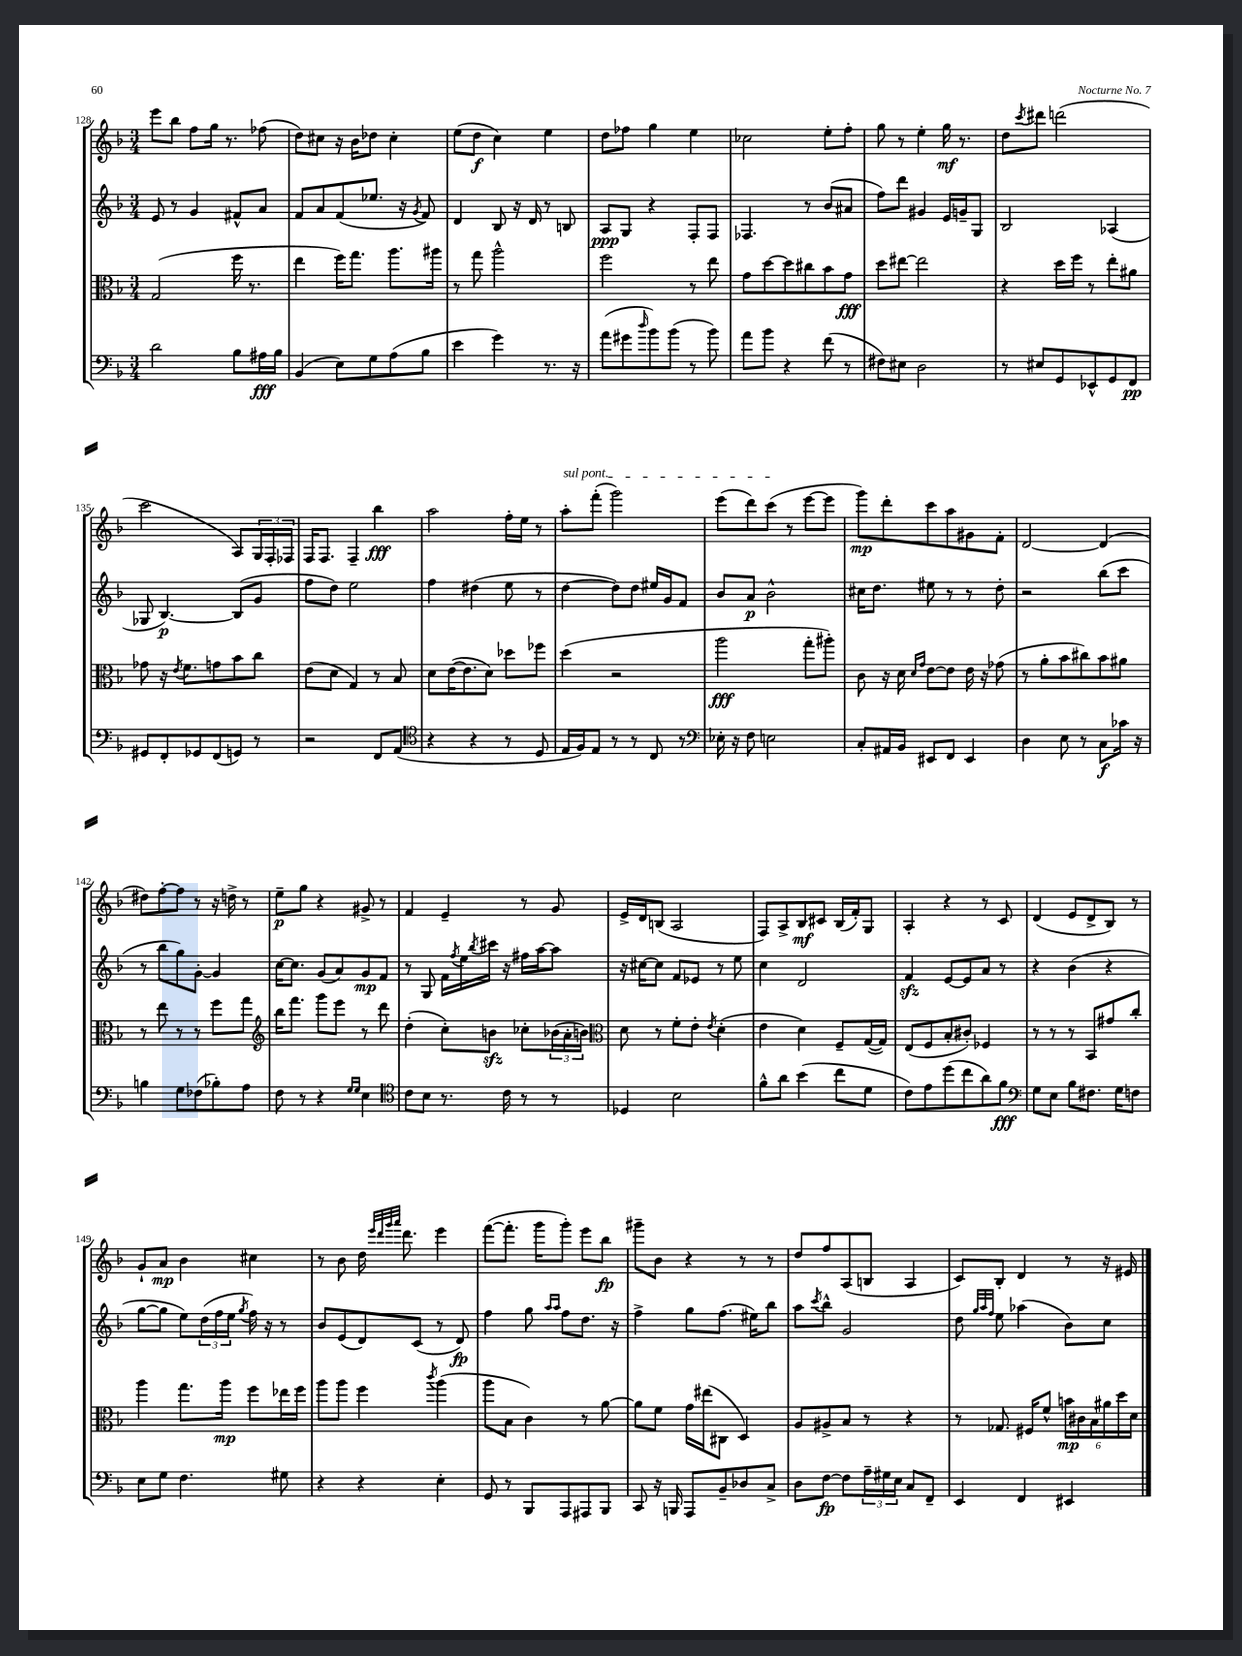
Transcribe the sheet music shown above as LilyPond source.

<<
\new StaffGroup <<
\new Staff = "s0" {
    \clef treble \key f \major \numericTimeSignature \time 3/4
    e'''8 bes''8 f''8 g''16 r8. fes''8( |
    d''8) cis''8 r16 bes'16 des''8 cis''4-. |
    e''8( d''8\f c''4) e''4 |
    d''8 fes''8 g''4 e''4 |
    ces''2 e''8-. f''8-. |
    g''8 r8 e''4-. g''16\mf r8. |
    d''8 \acciaccatura { c'''8 } dis'''8 d'''2( |
    c'''2 a8) \tuplet 3/2 { g16 f16-. fes16 } |
    f16 f8. f4-- bes''4\fff |
    a''2 f''16-. e''16 r8 |
    \once \override TextSpanner.bound-details.left.text = \markup { \italic "sul pont." } a''8-.\startTextSpan f'''8-.( g'''2) |
    e'''8( d'''8) c'''8\stopTextSpan( r8 e'''8~ e'''8 |
    g'''8\mp) d'''8-. c'''8 a''8 gis'8 f'8-. |
    d'2~ d'4( |
    dis''8) f''8~-. f''8 r8 r16 d''16-> r8 |
    e''8--\p g''8 r4 gis'8-> r8 |
    f'4 e'4-- r8 g'8 |
    e'16-> d'16 b8( a2 |
    f8) a8-> bes8\mf cis'8 bes16( f'16-.) g8 |
    a4-. r4 r8 c'8 |
    d'4( e'8 d'8-> bes8) r8 |
    g'8-! a'8\mp bes'4 cis''4 |
    r8 bes'8 d''16 \grace { e'''32 d'''32 g'''32 a'''32 } d'''8. e'''4 |
    f'''8~( f'''8.-. g'''16 g'''8-.) e'''8 bes''8\fp |
    gis'''8-- bes'8 r4 r8 r8 |
    d''8 f''8 a8( b8 a4 |
    c'8) bes8-. d'4 r8 r16 eis'16 \bar "|." |
}
\new Staff = "s1" {
    \clef treble \key f \major \numericTimeSignature \time 3/4
    e'8 r8 g'4 fis'8-^ a'8 |
    f'8 a'8 f'8( ees''8. r16 \acciaccatura { g'8 } f'8) |
    d'4 bes8 r16 d'16 r8 b8 |
    a8\ppp g8 r4 f8-. f8 |
    fes4. r8 bes'8( ais'8 |
    f''8) d'''8 gis'4 e'16 g'16-- g8 |
    bes2 aes4( |
    ges8 bes4.~\p) bes8( g'8 |
    f''8 d''8) e''2 |
    f''4 dis''4( e''8 r8 |
    d''4~ d''8) d''8 eis''16 g'16 f'8 |
    bes'8 a'8\p bes'2-^ |
    cis''16 d''8. eis''8 r8 r8 d''8-. |
    r2 bes''8( c'''8 |
    r8 bes''8 g''8) g'8~-. g'4 |
    c''16~ c''8. g'8( a'8) g'8\mp f'8 |
    r8 g8 f'16 \acciaccatura { f''8 } e''16 \acciaccatura { bes''8 } cis'''16 r16 fis''16 a''16~ a''8 |
    r16 cis''16~ cis''8 f'8 ees'8 r8 e''8 |
    c''4 d'2 |
    f'4\sfz e'8~ e'8 a'8 r8 |
    r4 bes'4( r4 |
    g''8~ g''8 e''8) \tuplet 3/2 { d''16( f''16 e''16 } \acciaccatura { g''8 } f''16) r16 r8 |
    bes'8 e'8( d'8) c'8( r8 d'8\fp) |
    f''4 g''8 \grace { a''16 a''16 } f''8 d''8. r16 |
    f''4-> g''8 f''8.( eis''16) bes''8 |
    a''8 \acciaccatura { c'''8 } bes''8-^ g'2 |
    d''8 \grace { g''32 a''32 f''32 } e''8 aes''4( bes'8) c''8 \bar "|." |
}
\new Staff = "s2" {
    \clef alto \key f \major \numericTimeSignature \time 3/4
    g2( f''16 r8. |
    e''4 f''16) g''8. a''8. ais''16 |
    r8 g''8 a''2-^ |
    f''2 r8 e''8 |
    g'8 d''8~ d''8 cis''8 bes'8 g'8\fff |
    d''8 eis''8~ eis''2 |
    r4 d''16 f''16 r8 e''8-. ais'8 |
    ges'8 r16 \acciaccatura { e'8 } f'8. g'8 bes'8 c''8 |
    e'8( d'8 g4) r8 bes8 |
    d'8 e'16~( e'8. d'8) des''8 fes''8 |
    d''4( r2 |
    a''2\fff g''8-. ais''8-.) |
    c'8 r16 d'16 \grace { d'16 g'16 } e'8~ e'8 e'16 r16 ges'8( |
    r8 a'8-. bes'8 cis''8) bes'8 ais'8 |
    r8 e''8 r8 r8 f''8 g''8 |
    \clef treble bes''16 f'''8. g'''8 e'''8 r8 d'''8 |
    d''4-.( c''8-.) b'8\sfz ces''8-. \tuplet 3/2 { bes'16( a'16-. b'16) } |
    \clef alto d'8 r8 f'8-. e'8-. \acciaccatura { e'8 } d'4-.( |
    e'4 d'4) f8-- g16~( g16) |
    e8( f8 bes8-. cis'8-.) fes4 |
    r8 r8 r8 bes,8 gis'8 c''8-. |
    a''4 g''8. a''16\mp f''8 ees''16 f''16 |
    a''8 a''8 f''4 \acciaccatura { c'''8 } a''4( |
    a''8 bes8 c'4) r8 a'8~ |
    a'8 f'8 g'16 eis''16( cis8 d4) |
    a8 ais8-> bes8 r8 r4 |
    r8 ges8. fis16 f'8-^ \tuplet 6/4 { b'16\mp cis'16 bes16 ais'16 d''16 d'16 } \bar "|." |
}
\new Staff = "s3" {
    \clef bass \key f \major \numericTimeSignature \time 3/4
    d'2 bes8 ais16\fff bes16 |
    bes,4( e8) g8 a8( bes8 |
    e'4 g'4) r8. r16 |
    a'8( gis'8 \grace { d''16 } bes'8) bes'8( r8 bes'8) |
    a'8 bes'8 r4 f'8( r8 |
    fis8) eis8 d2 |
    r8 eis8 g,8 ees,8-^ g,8 f,8\pp |
    gis,8 f,8-. ges,8 f,8( g,8) r8 |
    r2 f,8 a,8( |
    \clef tenor r4 r4 r8 d8 |
    e16 f16) e8 r8 r8 c8 r8 |
    \clef bass ees16-. r16 f8 e2 |
    c8-. ais,16 bes,16 eis,8 f,8 eis,4 |
    d4 e8 r8 c8\f ces'16 r16 |
    b4 g8 fes8( bes8-.) a8 |
    f8 r8 r4 \grace { g16 g16 } e4 |
    \clef tenor c'8 bes8 r8. c'16 r8 r8 |
    des4 bes2 |
    f'8-^ a'8 bes'4( c''8 d'8 |
    c'8) e'8 d''8( c''8 a'8) f'8\fff |
    \clef bass g8 e8 bes8 fis8. g16 f8 |
    e8 g8 f4. gis8 |
    r4 r4 e4-. |
    g,8 r8 bes,,8 a,,8 ais,,8 bes,,8 |
    c,8 r16 b,,16 a,,8 bes,8-- des8 c8-> |
    d8 f8~\fp f8 \tuplet 3/2 { a16-- gis16 e16 } c8 f,8-- |
    e,4 f,4 eis,4 \bar "|." |
}
>>
>>
\layout { \context { \Score currentBarNumber = #128 } }
